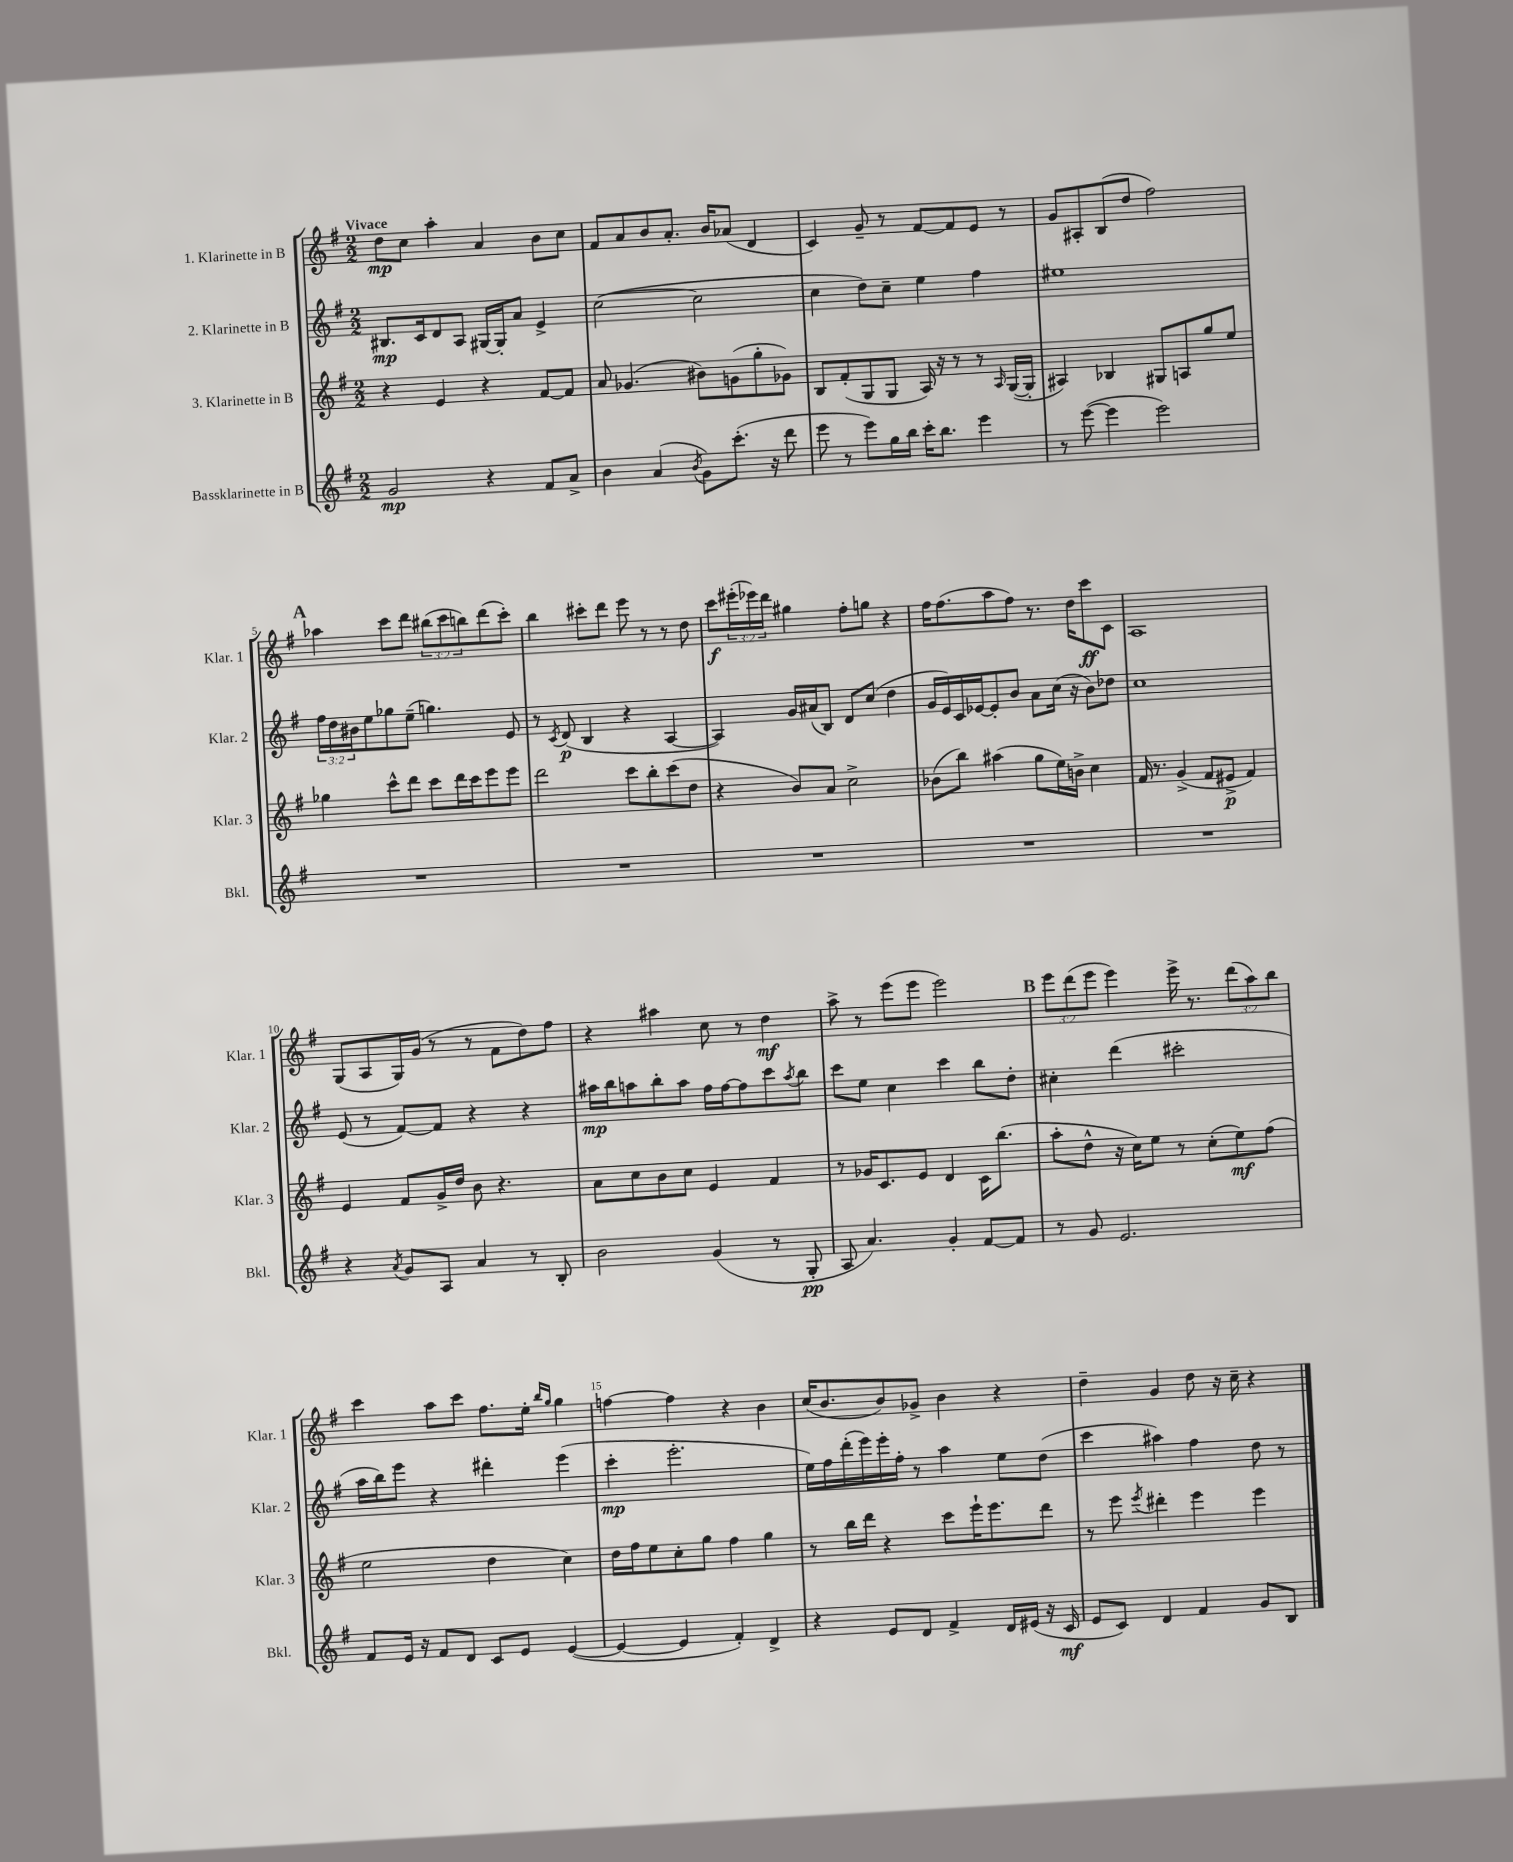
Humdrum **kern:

**kern	**dynam	**kern	**dynam	**kern	**dynam	**kern	**dynam
*part4	*part4	*part3	*part3	*part2	*part2	*part1	*part1
*staff4	*staff4	*staff3	*staff3	*staff2	*staff2	*staff1	*staff1
*I"Bassklarinette in B	*	*I"3. Klarinette in B	*	*I"2. Klarinette in B	*	*I"1. Klarinette in B	*
*I'Bkl.	*	*I'Klar. 3	*	*I'Klar. 2	*	*I'Klar. 1	*
*clefG2	*	*clefG2	*	*clefG2	*	*clefG2	*
*k[f#]	*	*k[f#]	*	*k[f#]	*	*k[f#]	*
*M2/2	*	*M2/2	*	*M2/2	*	*M2/2	*
=1	=1	=1	=1	=1	=1	=1	=1
!	!	!	!	!	!	!LO:TX:a:B:t=Vivace	!
2g/	mp	4r	.	8.B#X/L	mp	8dd\L	mp
.	.	.	.	.	.	8cc\J	.
.	.	.	.	16c/k	.	.	.
.	.	4e/	.	8d/	.	4aa'\	.
.	.	.	.	8A/J	.	.	.
4r	.	4r	.	[16G#X/LL	.	4a/	.
.	.	.	.	16G#'/J]	.	.	.
.	.	.	.	8a/J	.	.	.
8f#/L	.	[8f#/L	.	4e^/	.	8b\L	.
8a^/J	.	8f#/J]	.	.	.	8cc\J	.
=2	=2	=2	=2	=2	=2	=2	=2
4b\	.	8a/	.	([2cc\	.	8f#/L	.
.	.	(4.g-X/	.	.	.	8a/	.
(4a/	.	.	.	.	.	8b/	.
.	.	.	.	.	.	8.a'/J	.
8qb/	.	.	.	.	.	.	.
8g\L)	.	8b#X\L)	.	2cc\]	.	.	.
.	.	.	.	.	.	16b/KL	.
(8.ccc'\J	.	(8gn\	.	.	.	(8a-X/J	.
.	.	8gg'\	.	.	.	4d/	.
16r	.	.	.	.	.	.	.
8ddd\	.	8g-X\J)	.	.	.	.	.
=3	=3	=3	=3	=3	=3	=3	=3
8eee\	.	8B/L	.	4cc\	.	4c/)	.
8r	.	(8f#'/	.	.	.	.	.
8eee\L)	.	8G/	.	8dd\L)	.	8g~/	.
16gg\L	.	8G/J	.	8cc~\J	.	8r	.
16bb\JJ	.	.	.	.	.	.	.
16ccc'\KL	.	16A/)	.	4ee\	.	[8f#/L	.
8.bb\J	.	16r	.	.	.	.	.
.	.	8r	.	.	.	8f#/]	.
4eee\	.	8r	.	4ff#\	.	8e/J	.
.	.	16qqA/	.	.	.	.	.
.	.	([16G/LL	.	.	.	8r	.
.	.	16G'/JJ]	.	.	.	.	.
=4	=4	=4	=4	=4	=4	=4	=4
8r	.	4A#X/)	.	1ee#X	.	8g/L	.
([8eee\	.	.	.	.	.	8A#X'/	.
4eee\]	.	4B-X/	.	.	.	(8B/	.
.	.	.	.	.	.	8dd/J	.
2eee\)	.	8G#X/L	.	.	.	2ff#\)	.
.	.	8An/	.	.	.	.	.
.	.	8gg/	.	.	.	.	.
.	.	8ee/J	.	.	.	.	.
!!LO:LB:g=z
!!LO:REH:place=s1:t=A
=5	=5	=5	=5	=5	=5	=5	=5
1r	.	4gg-X\	.	24ff#\LL	.	4aa-X\	.
.	.	.	.	24dd\	.	.	.
.	.	.	.	24b#X\J	.	.	.
.	.	.	.	8ee\	.	.	.
.	.	8ccc^^\L	.	8gg-X\	.	8ccc\L	.
.	.	8ddd\J	.	(8ee~\J	.	8ddd\J	.
.	.	8ccc\L	.	4.ggn\)	.	(12bb#X\L	.
.	.	.	.	.	.	12ccc\	.
.	.	16ddd\L	.	.	.	.	.
.	.	.	.	.	.	12bbn\)	.
.	.	16ccc\J	.	.	.	.	.
.	.	8eee\	.	.	.	(8ddd\	.
.	.	8eee\J	.	8e/	.	8ccc'\J)	.
=6	=6	=6	=6	=6	=6	=6	=6
1r	.	2ddd\	.	8r	.	4bb\	.
.	.	.	.	8qc/	.	.	.
.	.	.	.	(8d/	p	.	.
.	.	.	.	4B/	.	8ccc#X'\L	.
.	.	.	.	.	.	8ddd\J	.
.	.	8ccc\L	.	4r	.	8eee\	.
.	.	8bb'\	.	.	.	8r	.
.	.	(8ccc\	.	[4A/	.	8r	.
.	.	8dd\J	.	.	.	8dd\	.
=7	=7	=7	=7	=7	=7	=7	=7
1r	.	4r	.	4A/])	.	8ccc\L	f
.	.	.	.	.	.	(24eee#X'\L	.
.	.	.	.	.	.	24eee-X\)	.
.	.	.	.	.	.	24ddd\JJ	.
.	.	8b/L)	.	16g/LL	.	4gg#X\	.
.	.	.	.	(16a#X/J	.	.	.
.	.	8a/J	.	8B/J)	.	.	.
.	.	2cc^\	.	8d/L	.	8ff#'\L	.
.	.	.	.	(8cc/J	.	8ggn\J	.
.	.	.	.	4dd\	.	4r	.
=8	=8	=8	=8	=8	=8	=8	=8
1r	.	(8b-X\L	.	16g/LL	.	16ff#\KL	.
.	.	.	.	16e/)	.	(8.ff#\	.
.	.	8bb\J)	.	16c/	.	.	.
.	.	.	.	[16e-X/J	.	.	.
.	.	(4aa#X\	.	8e-'/]	.	8aa\	.
.	.	.	.	8b/J	.	8ff#\J)	.
.	.	8gg\L	.	8a\L	.	8.r	.
.	.	16ee\L)	.	(16cc\Jk	.	.	.
.	.	16bn^\JJ	.	16r	.	16dd\KL	.
.	.	4cc\	.	8b\L)	.	8ccc\	ff
.	.	.	.	8dd-X\J	.	8c\J	.
=9	=9	=9	=9	=9	=9	=9	=9
1r	.	16f#/	.	1cc	.	1A	.
.	.	8.r	.	.	.	.	.
.	.	(4g^/	.	.	.	.	.
.	.	8f#/L	.	.	.	.	.
.	.	8e#X^/J	p	.	.	.	.
.	.	4f#/)	.	.	.	.	.
!!LO:LB:g=z
=10	=10	=10	=10	=10	=10	=10	=10
4r	.	4e/	.	(8e/	.	(8G/L	.
.	.	.	.	8r	.	8A/	.
8qa/	.	.	.	.	.	.	.
8g/L	.	8f#/L	.	[8f#/L)	.	16G/L)	.
.	.	.	.	.	.	(16g/JJ	.
8A/J	.	16g^/L	.	8f#/J]	.	8r	.
.	.	16dd/JJ	.	.	.	.	.
4a/	.	8b\	.	4r	.	8r	.
.	.	4.r	.	.	.	8f#\L	.
8r	.	.	.	4r	.	8dd\)	.
8B'/	.	.	.	.	.	8ff#\J	.
=11	=11	=11	=11	=11	=11	=11	=11
2b\	.	8a\L	.	16aa#X\LL	mp	4r	.
.	.	.	.	16bb\J	.	.	.
.	.	8cc\	.	8aan\	.	.	.
.	.	8b\	.	8bb'\	.	4aa#X\	.
.	.	8cc\J	.	8aa\J	.	.	.
(4g/	.	4e/	.	16ff#\LL	.	8cc\	.
.	.	.	.	[16ff#\J	.	.	.
.	.	.	.	8ff#\]	.	8r	.
8r	.	4f#/	.	8ccc\	.	4dd\	mf
.	.	.	.	8qaa/	.	.	.
8G'/	pp	.	.	8bb\J	.	.	.
=12	=12	=12	=12	=12	=12	=12	=12
8A/	.	8r	.	8ccc\L	.	8aa^\	.
4.a/)	.	16g-X/KL	.	8ee\J	.	8r	.
.	.	8.c/	.	.	.	.	.
.	.	.	.	4cc\	.	(8eee\L	.
.	.	8e/J	.	.	.	8eee\J	.
4g'/	.	4d/	.	4ccc\	.	2eee\)	.
[8f#/L	.	16c\KL	.	8bb\L	.	.	.
.	.	(8.bb\J	.	.	.	.	.
8f#/J]	.	.	.	8dd'\J	.	.	.
!!LO:REH:place=s1:t=B
=13	=13	=13	=13	=13	=13	=13	=13
8r	.	8aa'\L	.	4cc#X'\	.	12eee\L	.
.	.	.	.	.	.	(12ddd\	.
8g/	.	8dd^^\J	.	.	.	.	.
.	.	.	.	.	.	12eee\J	.
2.e/	.	16r	.	(4ddd\	.	4eee\)	.
.	.	16cc\KL)	.	.	.	.	.
.	.	8ee\J	.	.	.	.	.
.	.	8r	.	2ccc#X'\	.	16eee^\	.
.	.	.	.	.	.	8.r	.
.	.	(8cc'\L	.	.	.	.	.
.	.	8ee\)	mf	.	.	(12ddd\L	.
.	.	.	.	.	.	12aa\)	.
.	.	(8ff#\J	.	.	.	.	.
.	.	.	.	.	.	12bb\J	.
!!LO:LB:g=z
=14	=14	=14	=14	=14	=14	=14	=14
8f#/L	.	2ee\	.	16aa\LL	.	4ccc\	.
.	.	.	.	16bb\J)	.	.	.
16e/Jk	.	.	.	8eee\J	.	.	.
16r	.	.	.	.	.	.	.
8f#/L	.	.	.	4r	.	8aa\L	.
8d/J	.	.	.	.	.	8ccc\J	.
8c/L	.	4dd\	.	4ddd#X'\	.	8.ff#\L	.
8e/J	.	.	.	.	.	.	.
.	.	.	.	.	.	16ee'\Jk	.
.	.	.	.	.	.	16qqbb/LL	.
.	.	.	.	.	.	16qqgg/JJ	.
([4e/	.	4cc\)	.	(4eee\	.	4gg\	.
=15	=15	=15	=15	=15	=15	=15	=15
4e/_	.	16dd\LL	.	4ccc'\	mp	[4ffn\	.
.	.	16ff#\J	.	.	.	.	.
.	.	8ee\	.	.	.	.	.
4e/]	.	8cc'\	.	2.eee'\	.	4ff\]	.
.	.	8gg\J	.	.	.	.	.
4f#'/)	.	4ff#\	.	.	.	4r	.
4d^/	.	4gg\	.	.	.	4b\	.
=16	=16	=16	=16	=16	=16	=16	=16
4r	.	8r	.	16ee\LL)	.	(16cc/KL	.
.	.	.	.	16ff#\	.	8.b/	.
.	.	16bb\LL	.	(16ddd'\	.	.	.
.	.	16ddd\JJ	.	16eee\)	.	.	.
8e/L	.	4r	.	16eee'\	.	8b/)	.
.	.	.	.	16ff#'\JJ	.	.	.
8d/J	.	.	.	8r	.	8g-X^/J	.
4f#^/	.	8ccc\L	.	4aa\	.	4b\	.
.	.	16eee`\K	.	.	.	.	.
.	.	8.eee\	.	.	.	.	.
16d/LL	.	.	.	8ee\L	.	4r	.
(16e#X/JJ	.	.	.	.	.	.	.
16r	.	8ddd\J	.	(8dd\J	.	.	.
16c/	mf	.	.	.	.	.	.
=17	=17	=17	=17	=17	=17	=17	=17
8e/L	.	8r	.	4ccc\	.	4dd~\	.
8c/J)	.	8eee\	.	.	.	.	.
.	.	8qeee/	.	.	.	.	.
4d/	.	4ddd#X'\	.	4aa#X\)	.	4g/	.
4f#/	.	4eee\	.	4ff#\	.	8dd\	.
.	.	.	.	.	.	16r	.
.	.	.	.	.	.	16cc~\	.
8g/L	.	4eee\	.	8dd\	.	4r	.
8B/J	.	.	.	8r	.	.	.
==	==	==	==	==	==	==	==
*-	*-	*-	*-	*-	*-	*-	*-
